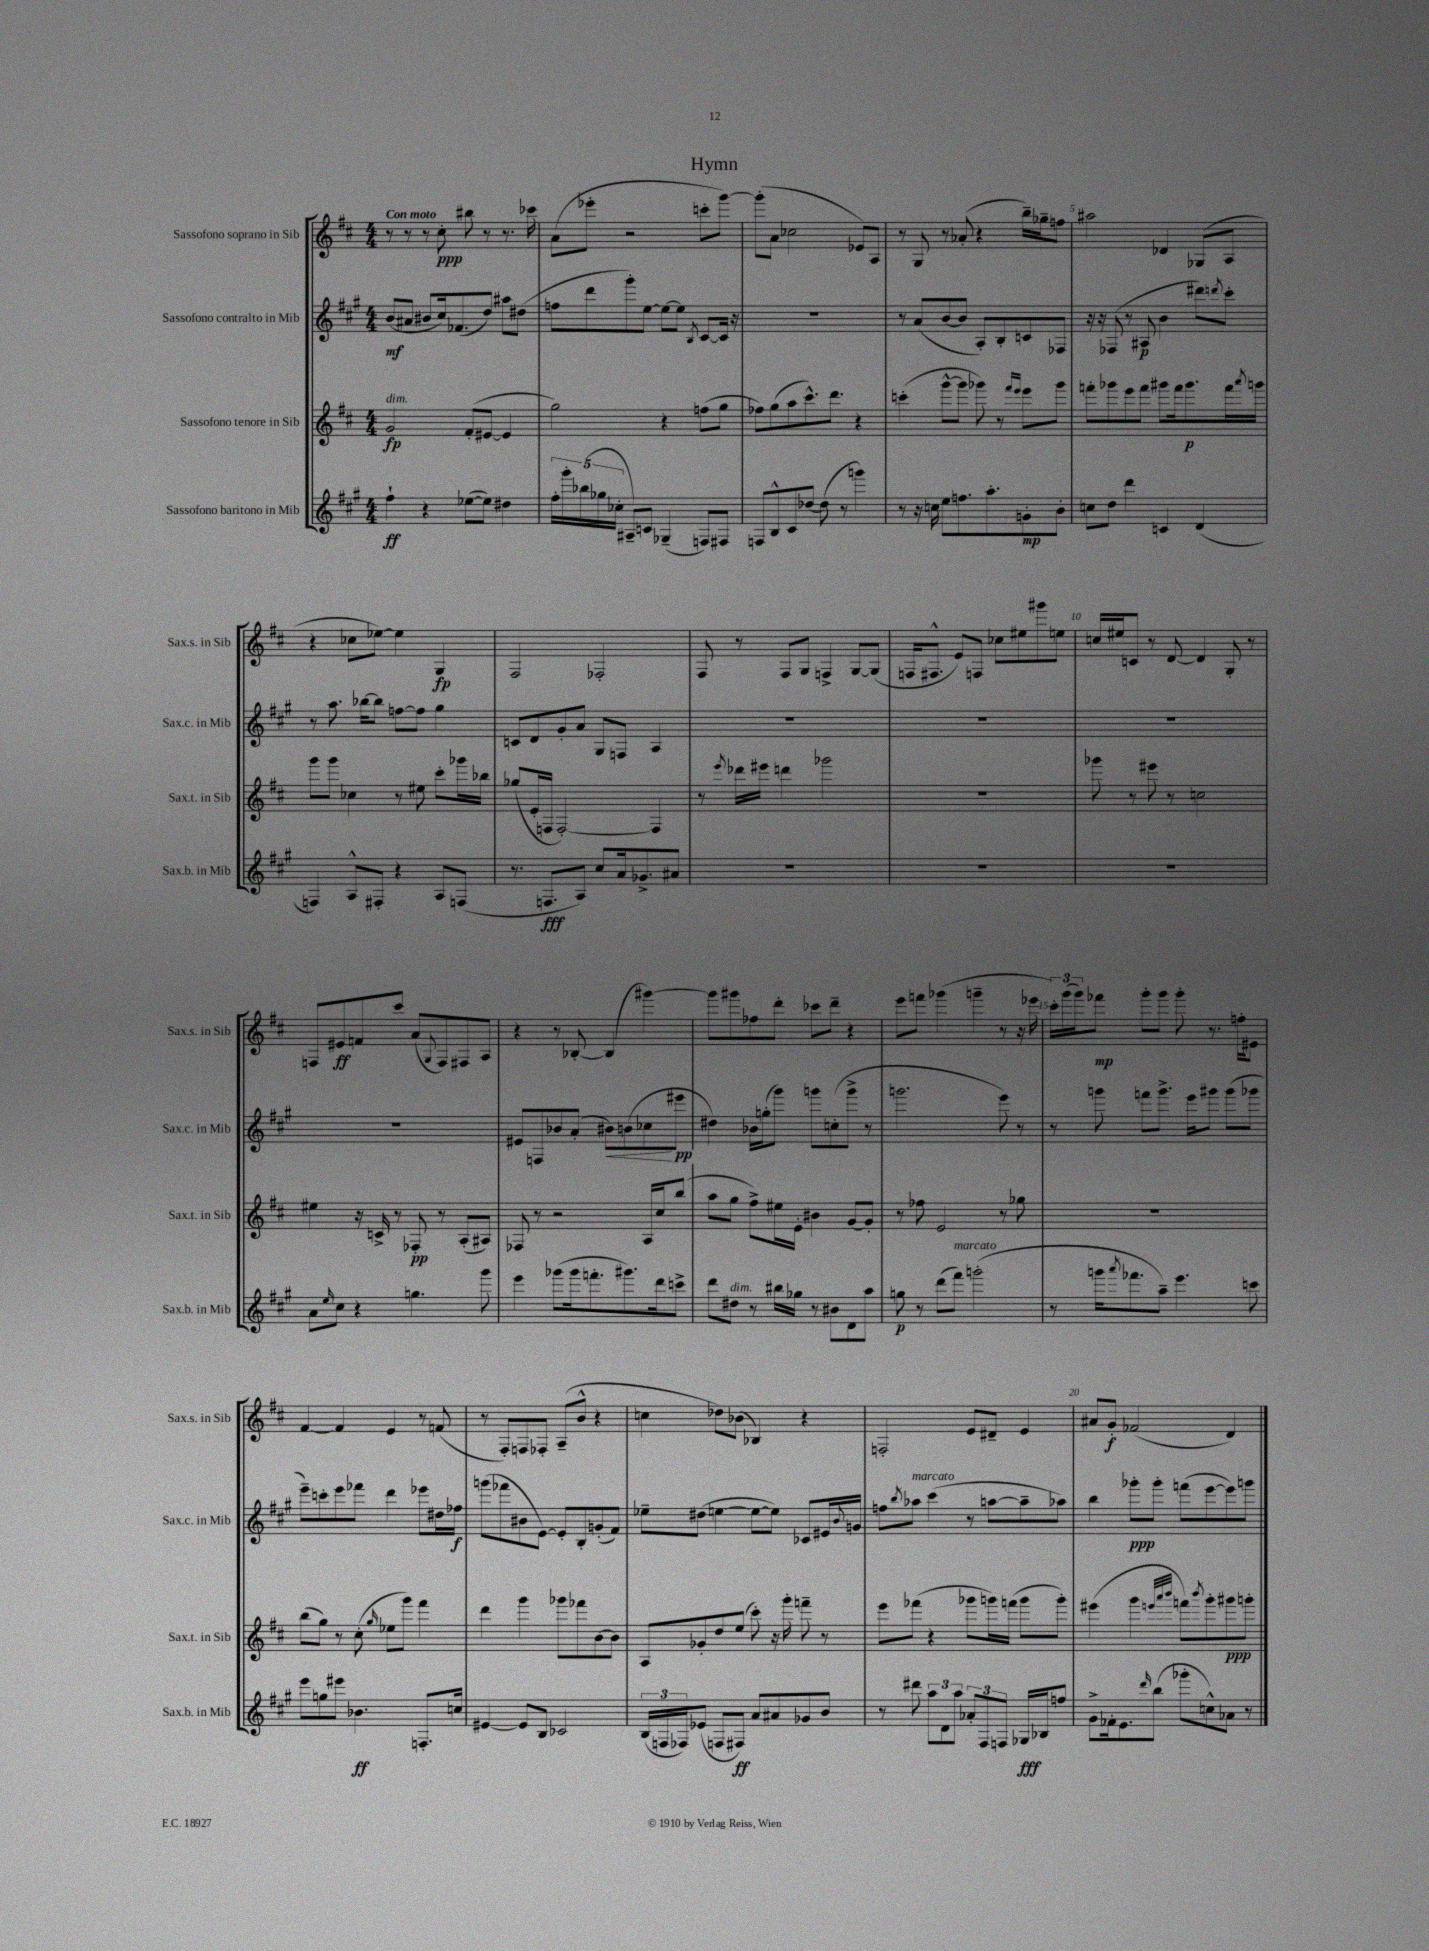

**kern	**kern	**kern	**kern
*staff4	*staff3	*staff2	*staff1
*clefG2	*clefG2	*clefG2	*clefG2
*k[f#c#g#]	*k[f#c#]	*k[f#c#g#]	*k[f#c#]
*M4/4	*M4/4	*M4/4	*M4/4
4ff#`	2g	(8b	8r
.	.	8a#	8r
4r	.	8b#	8r
.	.	16cc#)	8cc#'
.	.	(8.f-	.
([8ee-	(8f#'	.	8bb#
8ee-])	[8e#	8dd)	8r
4dd#	4e#]	8aa#	8.r
.	.	(8dd#	.
.	.	.	16ccc-
=	=	=	=
20ff#'	2gg)	8ff	(8a
20ggg#'	.	.	.
(20bb-	.	.	.
.	.	8ddd	8eee-'
20gg-	.	.	.
20cc-'	.	.	.
8A#~)	.	8ggg#')	2r
8c	.	[8ee	.
(4G-~	4r	8ee_	.
.	.	8ee]	.
.	.	8qB	.
8F)	(8ff	[8c#	8ccc'
8F#	8gg	16c#]	[8ggg)
.	.	16r	.
=	=	=	=
8F	8ff-)	1r	(8ggg']
8B^^	(8gg	.	8a
8c#	8aa	.	2cc-
[8dd-	8.ccc#^^)	.	.
(8dd-]	.	.	.
.	8.ddd	.	.
8r	.	.	.
4ggg)	4r	.	8e-)
.	.	.	8A
=	=	=	=
8r	(4ccc'	8r	8r
16r	.	(8a	8G
16cc	.	.	.
8ee	[8ggg^^	[8b	8r
8.ff	8ggg]	8b]	(8a-'
.	8ggg-)	8A')	4r
8.aa'	.	.	.
.	8r	8B'	.
.	16qqfff#	.	.
.	16qqeee	.	.
8g'	8eee	8c	16bb~)
.	.	.	16gg-~
8b'	8ggg-	8F-	8ff
=	=	=	=
8cc	8fff'	16r	2aa#
.	.	16r	.
8dd	8ggg-	(8F-	.
4ddd	8eee	8r	.
.	8fff	8A#	.
4c	8ggg#	4b	4d-
.	16fff	.	.
.	8.ggg#	.	.
(4d	.	8ddd#)	(8G-
.	.	8qddd	.
.	16fff	8ccc#'	8A
.	8qaaa	.	.
.	16ggg	.	.
=	=	=	=
4F)	8ggg	8r	4r
.	8ggg	8.aa	.
8A^^	4cc-	.	8cc-
.	.	[16bb-	.
8F#'	.	8bb-]	[8ee-)
4r	8r	[8ff	4ee-]
.	8ee#	8ff]	.
8A	8ccc#'	4gg#	4G
(8F	16ggg-	.	.
.	16bb-	.	.
=	=	=	=
8.r	(8gg-	8c	2F#
.	16e'	8d	.
8.F	16F	.	.
.	[2F')	8g#'	.
8A)	.	8a	.
8cc#	.	8G#	2F-'
16a	.	8F	.
8.g-^	.	.	.
.	4F]	4A	.
8a#	.	.	.
=	=	=	=
1r	8r	1r	8F#
.	8qeee	.	.
.	16ddd-	.	8r
.	16eee#	.	.
.	4ddd	.	8F#
.	.	.	8G
.	2ggg-	.	4F^
.	.	.	[8G
.	.	.	(8G]
=	=	=	=
1r	1r	1r	16F
.	.	.	8.F#^^
.	.	.	8e)
.	.	.	8F
.	.	.	8cc-
.	.	.	8ee#
.	.	.	8ggg#
.	.	.	8ee
=	=	=	=
1r	8ggg-	1r	16cc
.	.	.	16ee#
.	8r	.	8c
.	8eee#	.	8r
.	8r	.	[8d
.	2cc	.	4d]
.	.	.	8G'
.	.	.	8r
=	=	=	=
8a	4ee#	1r	8F
16qqee	.	.	.
8cc#	.	.	8e#
4r	16r	.	8f
.	16c^	.	.
.	8r	.	8ccc#
4.gg	8F-'	.	(8a
.	.	.	8qqG
.	8r	.	8F)
.	(8A'	.	8F#
8ggg#	8A#)	.	8A
=	=	=	=
4eee	8F-	8e#	4r
.	8r	8F	.
(8ggg-	2r	8b-	8r
16ggg-	.	(8a'	[8B-'
8.fff'	.	.	.
.	.	8b#)	(4B-]
8.ggg#)	.	(8b	.
.	16A	8cc-	[4ggg#)
16ddd	16cc#	.	.
8ccc^	(8bb	8eee#	.
=	=	=	=
8ddd	8aa	4dd#)	8ggg#]
8dd#	8gg	.	8ggg#
8r	8ff#^)	16b-	8ff-
.	.	(16gg'	.
16bb#	16ee#	8ggg#)	8ddd'
16gg-	16e'	.	.
8r	4b#	8ggg	8ccc-
8b#	.	(8cc'	8ddd~
8d	[8g	8ggg^	4r
8aa	8g']	8r	.
=	=	=	=
8gg	8r	2.ggg	8eee
8r	8ff-	.	8fff
(8ddd	2e	.	(4ggg-
8fff#)	.	.	.
(2ggg'	.	.	4ggg~
.	8r	8eee)	8r
.	8gg-	8r	16r
.	.	.	16eee-
=	=	=	=
8r	1r	8r	24ccc#')
.	.	.	(24ggg
.	.	.	24ggg)
16ggg	.	8ggg	8fff-
8qaaa	.	.	.
8.fff-	.	.	.
.	.	8fff	8ggg'
8aa~)	.	8.ggg^	8ggg
4.eee	.	.	8ggg'
.	.	16eee	.
.	.	8ggg#	8.r
.	.	(8ggg#	.
.	.	.	16ff'
8ccc	.	8ggg-	8e#
=	=	=	=
8eee	(8bb	8eee~)	[4f#
8gg	8gg)	8ccc'	.
8eee#	8r	8eee	4f#]
4.b-	(8cc#'	8fff-	.
.	16qqgg	.	.
.	8ee-	4ddd	4e
.	8ggg)	.	.
8.F'	4fff#	8eee-	8r
.	.	16dd#	(8f
16cc	.	16ff-	.
=	=	=	=
[4e#	4ddd	(8ggg	8r
.	.	8fff-	8F#')
8e#]	4ggg	8b#	8F
8B	.	[8e)	8F-'
2c-	8ggg-	8e']	(8A~
.	8fff-	8B'	8b^^
.	[8b	(8g'	4r
.	8b]	8f#)	.
=	=	=	=
(24B	8A	8ee-~	4cc
24F	.	.	.
24F-)	.	.	.
(8e-	8g-'	(8dd#	.
8F	8dd	[4ee	8dd-)
8F#)	(8ee	.	(8b-
8a	8ccc#')	8ee_	4B-)
8a#	16r	8ee])	.
.	16ggg'	.	.
8g-	8fff~	8c-	4r
8b	8r	16e#	.
.	.	8qqb	.
.	.	16g	.
=	=	=	=
8r	8eee	8ff	2F'
.	.	8qbb	.
8ddd#	(8fff-	8aa-	.
12aa	4r	(4ccc#	.
12d	.	.	.
12aa	.	.	.
12a-'	8ggg-	8r	8e
12F#	.	.	.
.	16ggg)	[8aa	8d#~
12F	.	.	.
.	(16fff	.	.
16G-	8ggg	8aa~]	4e
16B-	.	.	.
8ff	8ggg')	8aa-)	.
=	=	=	=
8g#^	(4eee#	4bb	8a#
16f-'	.	.	8g'
8.e	.	.	.
.	4ggg	8ggg-'	(2f-
16qqddd	.	.	.
(8bb	.	8ggg-'	.
.	32qqeee	.	.
.	32qqaaa	.	.
.	32qqbbb	.	.
8ggg-'	8fff)	(8fff	.
.	8qbbb	.	.
8cc^^)	8ggg'	[8eee	.
8a-	8ggg#	8eee])	4d)
8r	8ggg'	8ggg	.
==	==	==	==
*-	*-	*-	*-
